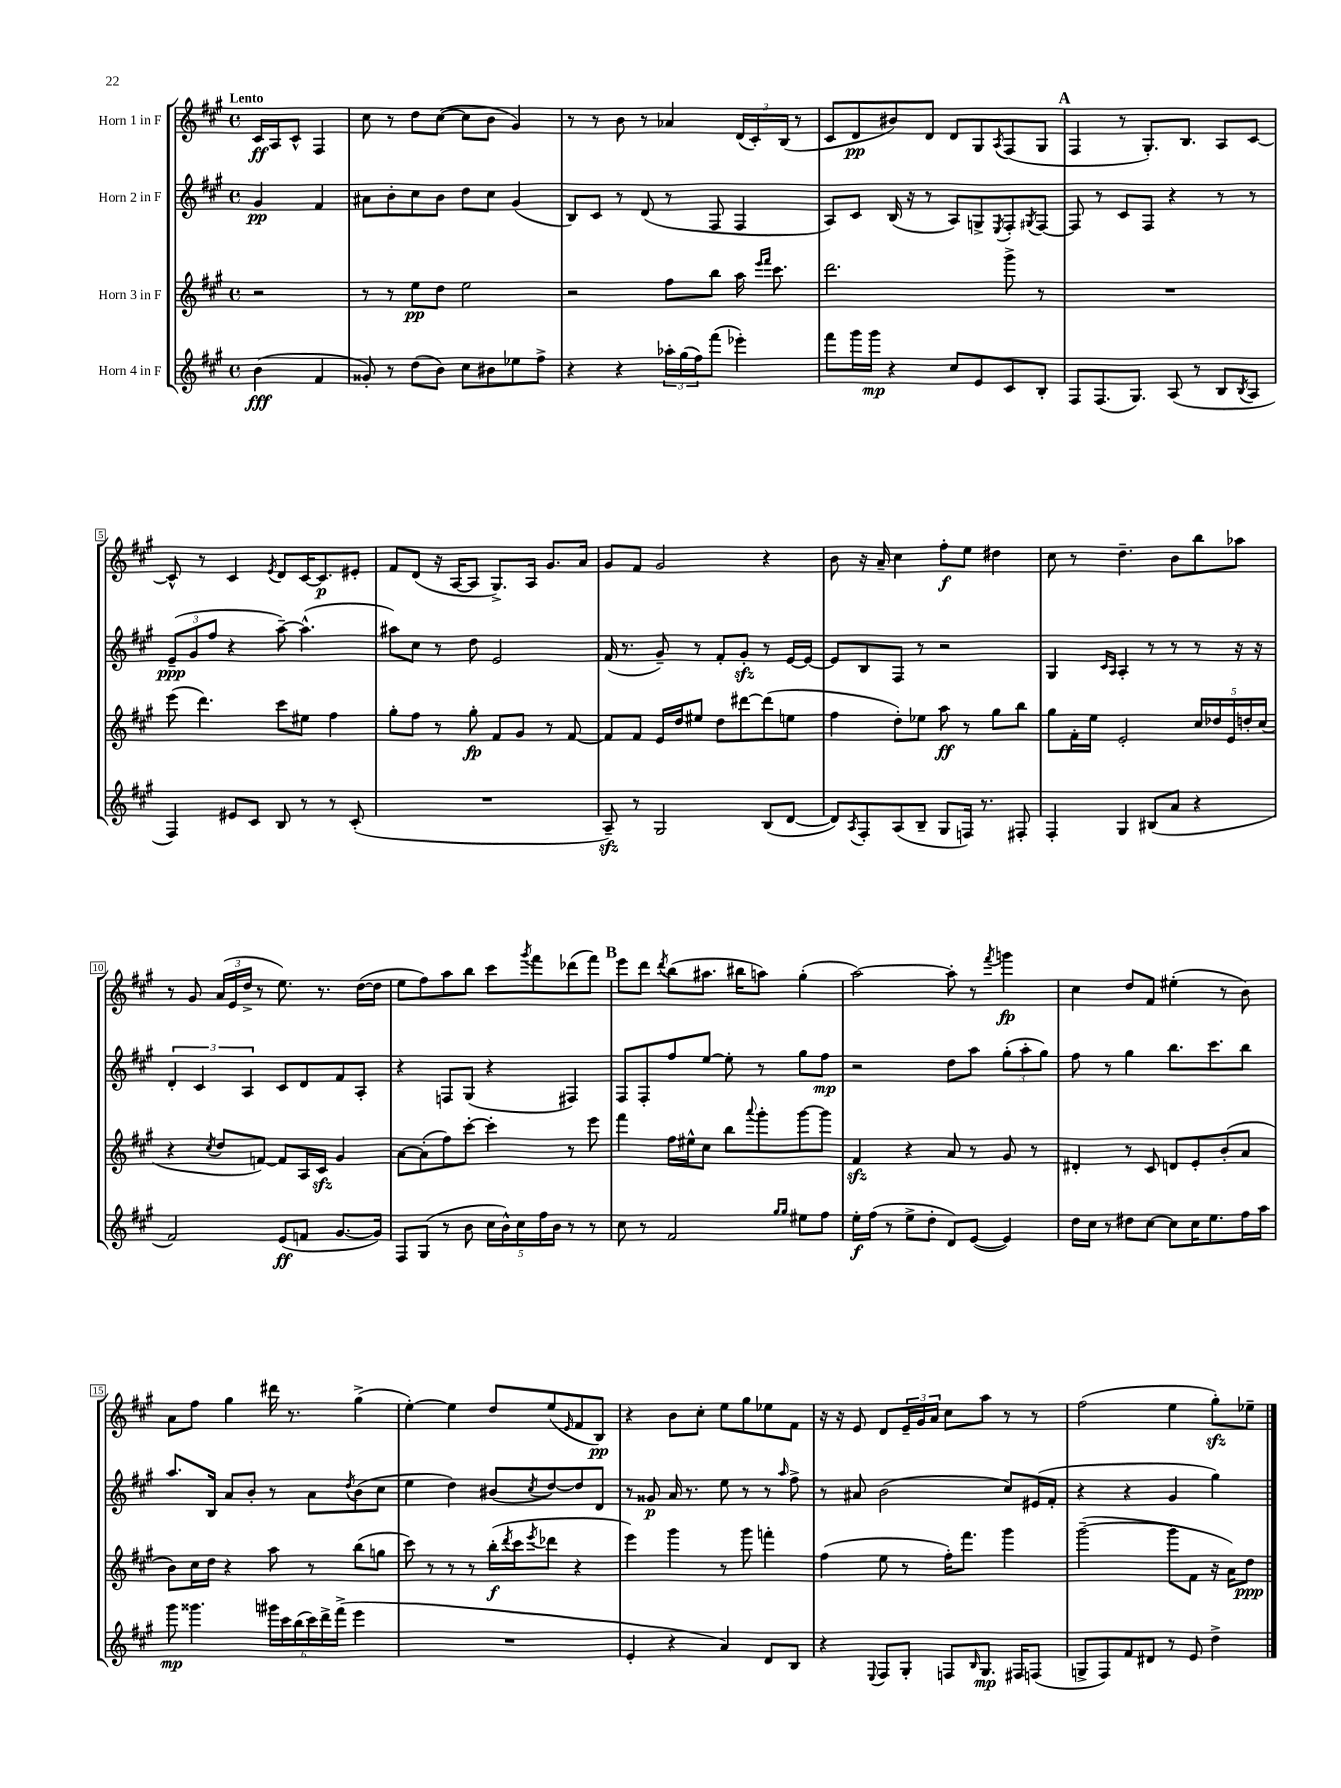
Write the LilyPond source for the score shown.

<<
\new StaffGroup <<
\new Staff = "s0" \with { instrumentName = "Horn 1 in F" } {
    \clef treble \key a \major \defaultTimeSignature \time 4/4 \partial 2 \tempo "Lento"
    cis'16\ff a16 cis'8-^ fis4 |
    cis''8 r8 d''8 cis''8~( cis''8 b'8 gis'4) |
    r8 r8 b'8 r8 aes'4 \tuplet 3/2 { d'16( cis'16-.) b16( } r8 |
    cis'8 d'8\pp bis'8) d'8 d'8 gis8 \acciaccatura { a8 } fis8( gis8 |
    \mark \markup { \bold "A" } fis4 r8 gis8.-.) b8. a8 cis'8~ |
    cis'8-^ r8 cis'4 \acciaccatura { e'8 } d'8 cis'16~ cis'8.\p eis'8-. |
    fis'8 d'8( r16 a16~ a8 gis8.->) a16 gis'8. a'16 |
    gis'8 fis'8 gis'2 r4 |
    b'8 r16 a'16-- cis''4 fis''8-.\f e''8 dis''4 |
    cis''8 r8 d''4.-- b'8 b''8 aes''8 |
    r8 gis'8 \tuplet 3/2 { a'16( e'16 d''16-> } r8 e''8.) r8. d''16~( d''16 |
    e''8 fis''8) a''8 b''8 cis'''8 \acciaccatura { gis'''8 } fis'''8 des'''8( fis'''8) |
    \mark \markup { \bold "B" } e'''8 d'''8 \acciaccatura { d'''8 } b''8( ais''8. bis''16 a''8) gis''4-.( |
    a''2~) a''8-. r8 \acciaccatura { fis'''8 } g'''4\fp |
    cis''4 d''8 fis'8 eis''4-.( r8 b'8) |
    a'8 fis''8 gis''4 dis'''16 r8. gis''4->( |
    e''4~-.) e''4 d''8 e''8( \grace { e'16 } fis'8 b8\pp) |
    r4 b'8 cis''8-. e''8 gis''8 ees''8 fis'8 |
    r16 r16 e'8 d'8 \tuplet 3/2 { e'16-- gis'16 a'16 } cis''8 a''8 r8 r8 |
    fis''2( e''4 gis''8-.\sfz) ees''8-- \bar "|." |
}
\new Staff = "s1" \with { instrumentName = "Horn 2 in F" } {
    \clef treble \key a \major \defaultTimeSignature \time 4/4 \partial 2
    gis'4\pp fis'4 |
    ais'8 b'8-. cis''8 b'8 d''8 cis''8 gis'4( |
    b8) cis'8 r8 d'8( r8 fis8 fis4 |
    a8) cis'8 b16( r16 r8 a8) g8-> \acciaccatura { e8 } fis8-. \acciaccatura { gis8 } fis8~ |
    \mark \markup { \bold "A" } fis8 r8 cis'8 fis8 r4 r8 r8 |
    \tuplet 3/2 { e'8--\ppp( gis'8 fis''8 } r4 a''8~--) a''4.-^( |
    ais''8) cis''8 r8 d''8 e'2 |
    fis'16( r8. gis'8--) r8 fis'8-. gis'8-.\sfz r8 e'16~ e'16~ |
    e'8 b8 fis8 r8 r2 |
    gis4 \grace { cis'16 a16 } a4-. r8 r8 r8 r16 r16 |
    \tuplet 3/2 { d'4-. cis'4 a4 } cis'8 d'8 fis'8 a8-. |
    r4 f8 gis8( r4 fis4) |
    \mark \markup { \bold "B" } fis8 fis8-. fis''8 e''8~ e''8-. r8 gis''8 fis''8\mp |
    r2 d''8 a''8 \tuplet 3/2 { gis''8-.( a''8-. gis''8) } |
    fis''8 r8 gis''4 b''8. cis'''8. b''8 |
    a''8. b16 a'8 b'8-. r8 a'8 \acciaccatura { d''8 } b'8( cis''8 |
    e''4 d''4) bis'8( \acciaccatura { cis''8 } d''8~) d''8 d'8 |
    r8 gisis'8\p a'16 r8. e''8 r8 r8 \grace { a''16 } fis''8-> |
    r8 ais'8 b'2( cis''8) eis'16( fis'16-. |
    r4 r4 gis'4 gis''4) \bar "|." |
}
\new Staff = "s2" \with { instrumentName = "Horn 3 in F" } {
    \clef treble \key a \major \defaultTimeSignature \time 4/4 \partial 2
    r2 |
    r8 r8 e''8\pp d''8 e''2 |
    r2 fis''8 b''8 a''16 \grace { e'''16 fis'''16 } cis'''8. |
    d'''2. gis'''8-> r8 |
    \mark \markup { \bold "A" } R1 |
    e'''8( d'''4.) cis'''8 eis''8 fis''4 |
    gis''8-. fis''8 r8 gis''8-.\fp fis'8 gis'8 r8 fis'8~ |
    fis'8 fis'8 e'16 d''16 eis''8 d''8 dis'''8~ dis'''8( e''8 |
    fis''4 d''8-.) ees''8 a''8\ff r8 gis''8 b''8 |
    gis''8 fis'16-. e''16 e'2-. \tuplet 5/4 { cis''16 des''16 e'16 d''16-. cis''16( } |
    r4 \acciaccatura { cis''8 } d''8 f'8~) f'8 a16 cis'16\sfz gis'4 |
    a'8~ a'8-.( fis''8) cis'''8~-. cis'''4-. r8 e'''8 |
    \mark \markup { \bold "B" } fis'''4 fis''16 eis''16-^ cis''8 b''8 \appoggiatura { a'''8 } gis'''8-. gis'''8~ gis'''8 |
    fis'4\sfz r4 a'8 r8 gis'8 r8 |
    dis'4-. r8 cis'8 d'8 e'8-. b'8-.( a'8 |
    b'8) cis''16 d''16 r4 a''8 r8 b''8( g''8 |
    cis'''8) r8 r8 r8 b''16-.\f( \acciaccatura { d'''8 } cis'''16 \acciaccatura { e'''8 } des'''8 r4 |
    e'''4) gis'''4 r8 gis'''8 f'''4-. |
    fis''4( e''8 r8 fis''16-.) fis'''8. gis'''4 |
    gis'''2~--( gis'''8 fis'8 r16 a'16) d''8\ppp \bar "|." |
}
\new Staff = "s3" \with { instrumentName = "Horn 4 in F" } {
    \clef treble \key a \major \defaultTimeSignature \time 4/4 \partial 2
    b'4\fff( fis'4 |
    gisis'8-.) r8 d''8( b'8) cis''8 bis'8 ees''8 fis''8-> |
    r4 r4 \tuplet 3/2 { aes''16-. gis''16( fis''16) } fis'''8( ees'''4-.) |
    fis'''8 gis'''16 gis'''16\mp r4 cis''8 e'8 cis'8 b8-. |
    \mark \markup { \bold "A" } fis8 fis8.( gis8.) a8( r8 b8 \acciaccatura { b8 } a8 |
    fis4) eis'8 cis'8 b8 r8 r8 cis'8-.( |
    R1 |
    a8--\sfz) r8 gis2 b8( d'8~ |
    d'8) \acciaccatura { a8 } fis8-. a8( b8-- gis8 f16) r8. fis8-. |
    fis4-. gis4 bis8( a'8 r4 |
    fis'2) e'8\ff( f'8 gis'8.~ gis'16) |
    fis8 gis8( r8 b'8 \tuplet 5/4 { cis''16 b'16-^) cis''16 fis''16 b'16 } r8 r8 |
    \mark \markup { \bold "B" } cis''8 r8 fis'2 \grace { gis''16 gis''16 } eis''8 fis''8 |
    e''16-.\f fis''16( r8 e''8-> d''8-. d'8) e'8~( e'4) |
    d''16 cis''16 r8 dis''8 cis''8~ cis''8 cis''16 e''8. fis''16 a''16 |
    gis'''8\mp gisis'''4. \tuplet 6/4 { gis'''16 cis'''16 b''16( cis'''16) d'''16-> fis'''16->( } e'''4 |
    R1 |
    e'4-. r4 a'4) d'8 b8 |
    r4 \appoggiatura { e8 } fis8 gis8-. f8 \grace { b16 } gis8.\mp fis16 f8( |
    g8-> fis8) fis'8 dis'8 r8 e'8 d''4-> \bar "|." |
}
>>
>>
\layout { \context { \Score \override BarNumber.stencil = #(make-stencil-boxer 0.1 0.3 ly:text-interface::print) } }
